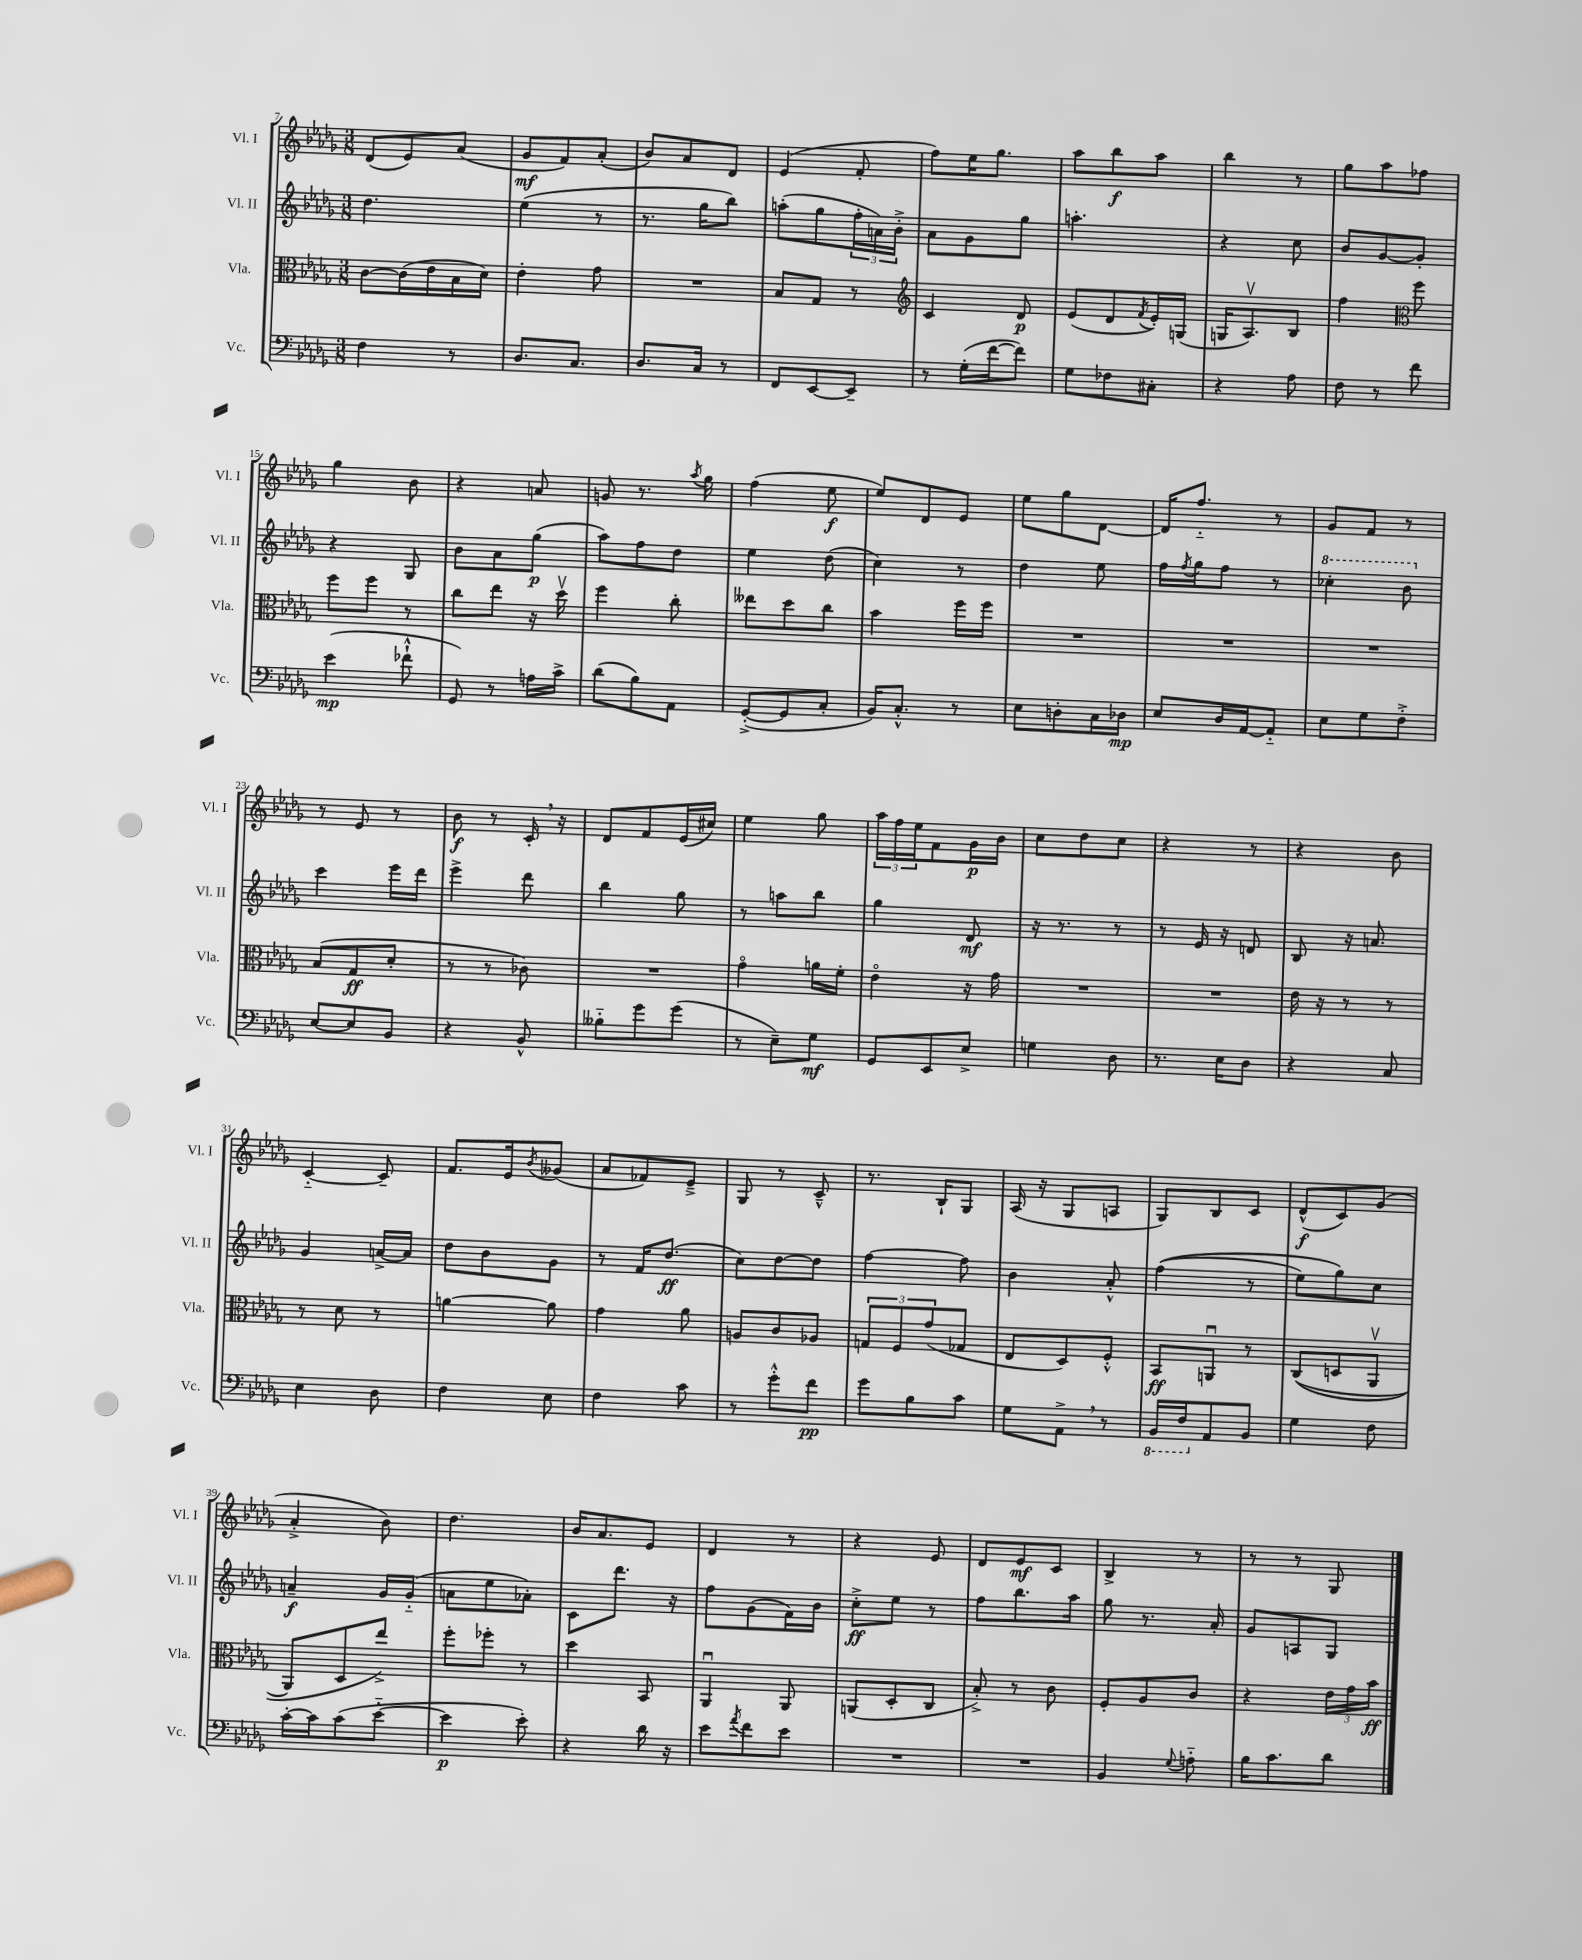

**kern	**dynam	**kern	**dynam	**kern	**dynam	**kern	**dynam
*part4	*part4	*part3	*part3	*part2	*part2	*part1	*part1
*staff4	*staff4	*staff3	*staff3	*staff2	*staff2	*staff1	*staff1
*I"Vc.	*	*I"Vla.	*	*I"Vl. II	*	*I"Vl. I	*
*I'Vc.	*	*I'Vla.	*	*I'Vl. II	*	*I'Vl. I	*
*clefF4	*	*clefC3	*	*clefG2	*	*clefG2	*
*k[b-e-a-d-g-]	*	*k[b-e-a-d-g-]	*	*k[b-e-a-d-g-]	*	*k[b-e-a-d-g-]	*
*M3/8	*	*M3/8	*	*M3/8	*	*M3/8	*
=7	=7	=7	=7	=7	=7	=7	=7
4F\	.	[8c\L	.	4.dd-\	.	(8d-/L	.
.	.	(16c\L]	.	.	.	8e-/)	.
.	.	16e-\	.	.	.	.	.
8r	.	16B-\	.	.	.	(8a-/J	.
.	.	16d-\JJ)	.	.	.	.	.
=8	=8	=8	=8	=8	=8	=8	=8
8.D-/L	.	4e-'\	.	(4ee-\	.	8g-/L	mf
.	.	.	.	.	.	8f/)	.
8.C/J	.	.	.	.	.	.	.
.	.	8g-\	.	8r	.	(8a-'/J	.
=9	=9	=9	=9	=9	=9	=9	=9
8.D-/L	.	4.r	.	8.r	.	8b-/L)	.
.	.	.	.	.	.	8a-/	.
16C/Jk	.	.	.	16gg-\KL	.	.	.
8r	.	.	.	8bb-\J)	.	8d-/J	.
=10	=10	=10	=10	=10	=10	=10	=10
8FF/L	.	8B-/L	.	(8aan'\L	.	(4e-/	.
[8EE-/	.	8G-/J	.	8gg-\	.	.	.
8EE-~/J]	.	8r	.	24ff'\L	.	8f'/	.
.	.	.	.	24an\)	.	.	.
.	.	.	.	24b-'^\JJ	.	.	.
=11	=11	=11	=11	=11	=11	=11	=11
*	*	*clefG2	*	*	*	*	*
8r	.	4c/	.	8a-\L	.	8ff\L)	.
(16G-'\LL	.	.	.	8g-\	.	16ee-\K	.
[16f\J	.	.	.	.	.	8.gg-\J	.
8f\J])	.	8d-/	p	8gg-\J	.	.	.
=12	=12	=12	=12	=12	=12	=12	=12
8G-\L	.	(8e-/L	.	4.aan'\	.	8aa-\L	.
8F-X\	.	8d-/	.	.	.	8bb-\	f
.	.	8qf/	.	.	.	.	.
8C#X'\J	.	16e-'/L)	.	.	.	8aa-\J	.
.	.	(16Gn/JJ	.	.	.	.	.
=13	=13	=13	=13	=13	=13	=13	=13
4r	.	16Gn/KL	.	4r	.	4bb-\	.
.	.	8.A-v/)	.	.	.	.	.
8A-\	.	8B-/J	.	8cc\	.	8r	.
=14	=14	=14	=14	=14	=14	=14	=14
8F\	.	4ff\	.	8b-/L	.	8gg-\L	.
8r	.	.	.	[8g-/	.	8aa-\	.
*	*	*clefC3	*	*	*	*	*
8f\	.	8ff\	.	8g-'/J]	.	8ff-X\J	.
!!LO:LB:g=z
=15	=15	=15	=15	=15	=15	=15	=15
(4e-\	mp	8ff\L	.	4r	.	4gg-\	.
.	.	8ff\J	.	.	.	.	.
8f-X`^^\	.	8r	.	8G-/	.	8b-\	.
=16	=16	=16	=16	=16	=16	=16	=16
8GG-/)	.	8cc\L	.	8b-\L	.	4r	.
8r	.	8ee-\J	.	8a-\	.	.	.
16An\LL	.	16r	.	(8gg-\J	p	8an/	.
16c^\JJ	.	16dd-v\	.	.	.	.	.
=17	=17	=17	=17	=17	=17	=17	=17
(8d-\L	.	4ff\	.	8aa-\L)	.	8gn/	.
8B-\)	.	.	.	8ff\	.	8.r	.
8AA-\J	.	8cc'\	.	8dd-\J	.	.	.
.	.	.	.	.	.	8qaa-/	.
.	.	.	.	.	.	16gg-\	.
=18	=18	=18	=18	=18	=18	=18	=18
([8GG-'^/L	.	8ee--X\L	.	4ee-\	.	(4ff\	.
8GG-/]	.	8dd-\	.	.	.	.	.
8C'/J	.	8cc\J	.	(8dd-\	.	8ee-\	f
=19	=19	=19	=19	=19	=19	=19	=19
16BB-/KL)	.	4b-\	.	4cc\)	.	8ee-/L)	.
8.C'^^/J	.	.	.	.	.	.	.
.	.	.	.	.	.	8d-/	.
8r	.	16ff\LL	.	8r	.	8e-/J	.
.	.	16ff\JJ	.	.	.	.	.
=20	=20	=20	=20	=20	=20	=20	=20
8E-\L	.	4.r	.	4dd-\	.	8ee-\L	.
8Dn'\	.	.	.	.	.	8gg-\	.
16C\L	.	.	.	8ee-\	.	[8d-\J	.
16D-X\JJ	mp	.	.	.	.	.	.
=21	=21	=21	=21	=21	=21	=21	=21
8E-/L	.	4.r	.	16ff\LL	.	16d-/KL]	.
.	.	.	.	8qff/	.	.	.
.	.	.	.	16gg-\J	.	8.ff/J	.
16D-/L	.	.	.	8ff\J	.	.	.
[16AA-/J	.	.	.	.	.	.	.
8AA-/J]	.	.	.	8r	.	8r	.
=22	=22	=22	=22	=22	=22	=22	=22
*	*	*	*	*8va	*	*	*
8E-\L	.	4.r	.	4ccc-X'\	.	8g-/L	.
8G-\	.	.	.	.	.	8f/J	.
8F'^\J	.	.	.	8bb-\	.	8r	.
!!LO:LB:g=z
=23	=23	=23	=23	=23	=23	=23	=23
*	*	*	*	*X8va	*	*	*
[8E-/L	.	(8B-/L	.	4ccc\	.	8r	.
8E-/]	.	8G-/	ff	.	.	8e-/	.
8BB-/J	.	8d-'/J	.	16eee-\LL	.	8r	.
.	.	.	.	16ddd-\JJ	.	.	.
=24	=24	=24	=24	=24	=24	=24	=24
4r	.	8r	.	4eee-^\	.	8b-\	f
.	.	8r	.	.	.	8r	.
8BB-^^/	.	8c-X\)	.	8ddd-\	.	16c',/	.
.	.	.	.	.	.	16r	.
=25	=25	=25	=25	=25	=25	=25	=25
8B--X\L	.	4.r	.	4bb-\	.	8d-/L	.
8g-\	.	.	.	.	.	8f/	.
(8g-\J	.	.	.	8gg-\	.	(16e-/L	.
.	.	.	.	.	.	16cc#X/JJ)	.
=26	=26	=26	=26	=26	=26	=26	=26
8r	.	4g-\	.	8r	.	4ee-\	.
8E-~\L)	.	.	.	8aan\L	.	.	.
8G-\J	mf	16an\LL	.	8bb-\J	.	8gg-\	.
.	.	16f'\JJ	.	.	.	.	.
=27	=27	=27	=27	=27	=27	=27	=27
8GG-/L	.	4e-\	.	4gg-\	.	24aa-\LL	.
.	.	.	.	.	.	24ff\	.
.	.	.	.	.	.	24ee-\J	.
8EE-/	.	.	.	.	.	8f\	.
8E-^/J	.	16r	.	8d-/	mf	16g-\L	p
.	.	16g-\	.	.	.	16b-\JJ	.
=28	=28	=28	=28	=28	=28	=28	=28
4Gn\	.	4.r	.	16r	.	8cc\L	.
.	.	.	.	8.r	.	.	.
.	.	.	.	.	.	8dd-\	.
8D-\	.	.	.	8r	.	8cc\J	.
=29	=29	=29	=29	=29	=29	=29	=29
8.r	.	4.r	.	8r	.	4r	.
.	.	.	.	16e-/	.	.	.
16E-\KL	.	.	.	16r	.	.	.
8D-\J	.	.	.	8dn/	.	8r	.
=30	=30	=30	=30	=30	=30	=30	=30
4r	.	16e-\	.	8B-/	.	4r	.
.	.	16r	.	.	.	.	.
.	.	8r	.	16r	.	.	.
.	.	.	.	8.an/	.	.	.
8C/	.	8r	.	.	.	8b-\	.
!!LO:LB:g=z
=31	=31	=31	=31	=31	=31	=31	=31
4E-\	.	8r	.	4g-/	.	[4c/	.
.	.	8d-\	.	.	.	.	.
8D-\	.	8r	.	[16an^/LL	.	8c~/]	.
.	.	.	.	16a/JJ]	.	.	.
=32	=32	=32	=32	=32	=32	=32	=32
4F\	.	[4an\	.	8dd-\L	.	8.f/L	.
.	.	.	.	8b-\	.	.	.
.	.	.	.	.	.	16e-/k	.
.	.	.	.	.	.	8qb-/	.
8E-\	.	8a\]	.	8g-\J	.	(8g--X/J	.
=33	=33	=33	=33	=33	=33	=33	=33
4F\	.	4g-\	.	8r	.	8a-/L	.
.	.	.	.	16f/KL	.	8f-X/)	.
.	.	.	.	(8.dd-/J	ff	.	.
8c\	.	8a-\	.	.	.	8e-~^/J	.
=34	=34	=34	=34	=34	=34	=34	=34
8r	.	8An/L	.	8cc\L)	.	8G-/	.
8g-'^^\L	.	8c/	.	[8dd-\	.	8r	.
8f\J	pp	8A-X/J	.	8dd-\J]	.	8c~^^/	.
=35	=35	=35	=35	=35	=35	=35	=35
8g-\L	.	12Gn/L	.	[4ff\	.	8.r	.
.	.	12F/	.	.	.	.	.
8B-\	.	.	.	.	.	.	.
.	.	(12g-/	.	.	.	.	.
.	.	.	.	.	.	16B-`/KL	.
8c\J	.	8G-X/J	.	8ff\]	.	8G-/J	.
=36	=36	=36	=36	=36	=36	=36	=36
8G-\L	.	8E-/L	.	4b-\	.	(16A-/	.
.	.	.	.	.	.	16r	.
8AA-^,\J	.	8D-/)	.	.	.	8G-/L	.
8r	.	8F'^^/J	.	8a-'^^/	.	8An/J	.
=37	=37	=37	=37	=37	=37	=37	=37
*8ba	*	*	*	*	*	*	*
16BBB-/LL	.	8BB-/L	ff	((4ff\	.	8G-/L)	.
16FF/J	.	.	.	.	.	.	.
*X8ba	*	*	*	*	*	*	*
8AA-/	.	8AAnu/J	.	.	.	8B-/	.
8BB-/J	.	8r	.	8r	.	8c/J	.
=38	=38	=38	=38	=38	=38	=38	=38
4G-\	.	((8C/L	.	8ee-\L)	.	(8d-^^/L	f
.	.	8Dn/	.	8gg-\)	.	8c/)	.
8F\	.	8AA-v/J	.	8cc\J	.	(8g-/J	.
!!LO:LB:g=z
=39	=39	=39	=39	=39	=39	=39	=39
[16c'\LL	.	8AA-/L)	.	4an~/	f	4a-'^/	.
16c\J]	.	.	.	.	.	.	.
(8c\	.	8D-/	.	.	.	.	.
[8e-\J	.	8ee-^/J)	.	16g-/LL	.	8b-\)	.
.	.	.	.	(16g-/JJ	.	.	.
=40	=40	=40	=40	=40	=40	=40	=40
4e-\]	p	8ff'\L	.	8an\L	.	4.dd-\	.
.	.	8ff-X'\J	.	8ee-\	.	.	.
8e-'\)	.	8r	.	8a-X'\J)	.	.	.
=41	=41	=41	=41	=41	=41	=41	=41
4r	.	4dd-\	.	8c\L	.	16b-/KL	.
.	.	.	.	.	.	8.a-/	.
.	.	.	.	8.ddd-\J	.	.	.
16d-\	.	8BB-/	.	.	.	8e-/J	.
16r	.	.	.	16r	.	.	.
=42	=42	=42	=42	=42	=42	=42	=42
8e-\L	.	4AA-u/	.	8ff\L	.	4d-/	.
8qa-/	.	.	.	.	.	.	.
8f\	.	.	.	(8g-\	.	.	.
8e-\J	.	8AA-/	.	16f\L)	.	8r	.
.	.	.	.	16b-\JJ	.	.	.
=43	=43	=43	=43	=43	=43	=43	=43
4.r	.	(8AAn/L	.	8cc'^\L	ff	4r	.
.	.	8D-'/	.	8ee-\J	.	.	.
.	.	8C/J	.	8r	.	8e-/	.
=44	=44	=44	=44	=44	=44	=44	=44
4.r	.	8B-'^/)	.	8ff\L	.	8d-/L	.
.	.	8r	.	8.bb-\	.	8e-/	mf
.	.	8c\	.	.	.	8c/J	.
.	.	.	.	16aa-\Jk	.	.	.
=45	=45	=45	=45	=45	=45	=45	=45
4BB-/	.	8F'/L	.	8gg-\	.	4B-^/	.
.	.	8A-/	.	8.r	.	.	.
8qqG-/	.	.	.	.	.	.	.
8An\	.	8c/J	.	.	.	8r	.
.	.	.	.	16a-'/	.	.	.
=46	=46	=46	=46	=46	=46	=46	=46
16B-\KL	.	4r	.	8g-/L	.	8r	.
8.c\	.	.	.	.	.	.	.
.	.	.	.	8An/	.	8r	.
8d-\J	.	24e-\LL	.	8G-/J	.	8G-/	.
.	.	24g-\	.	.	.	.	.
.	.	24b-\JJ	ff	.	.	.	.
==	==	==	==	==	==	==	==
*-	*-	*-	*-	*-	*-	*-	*-
